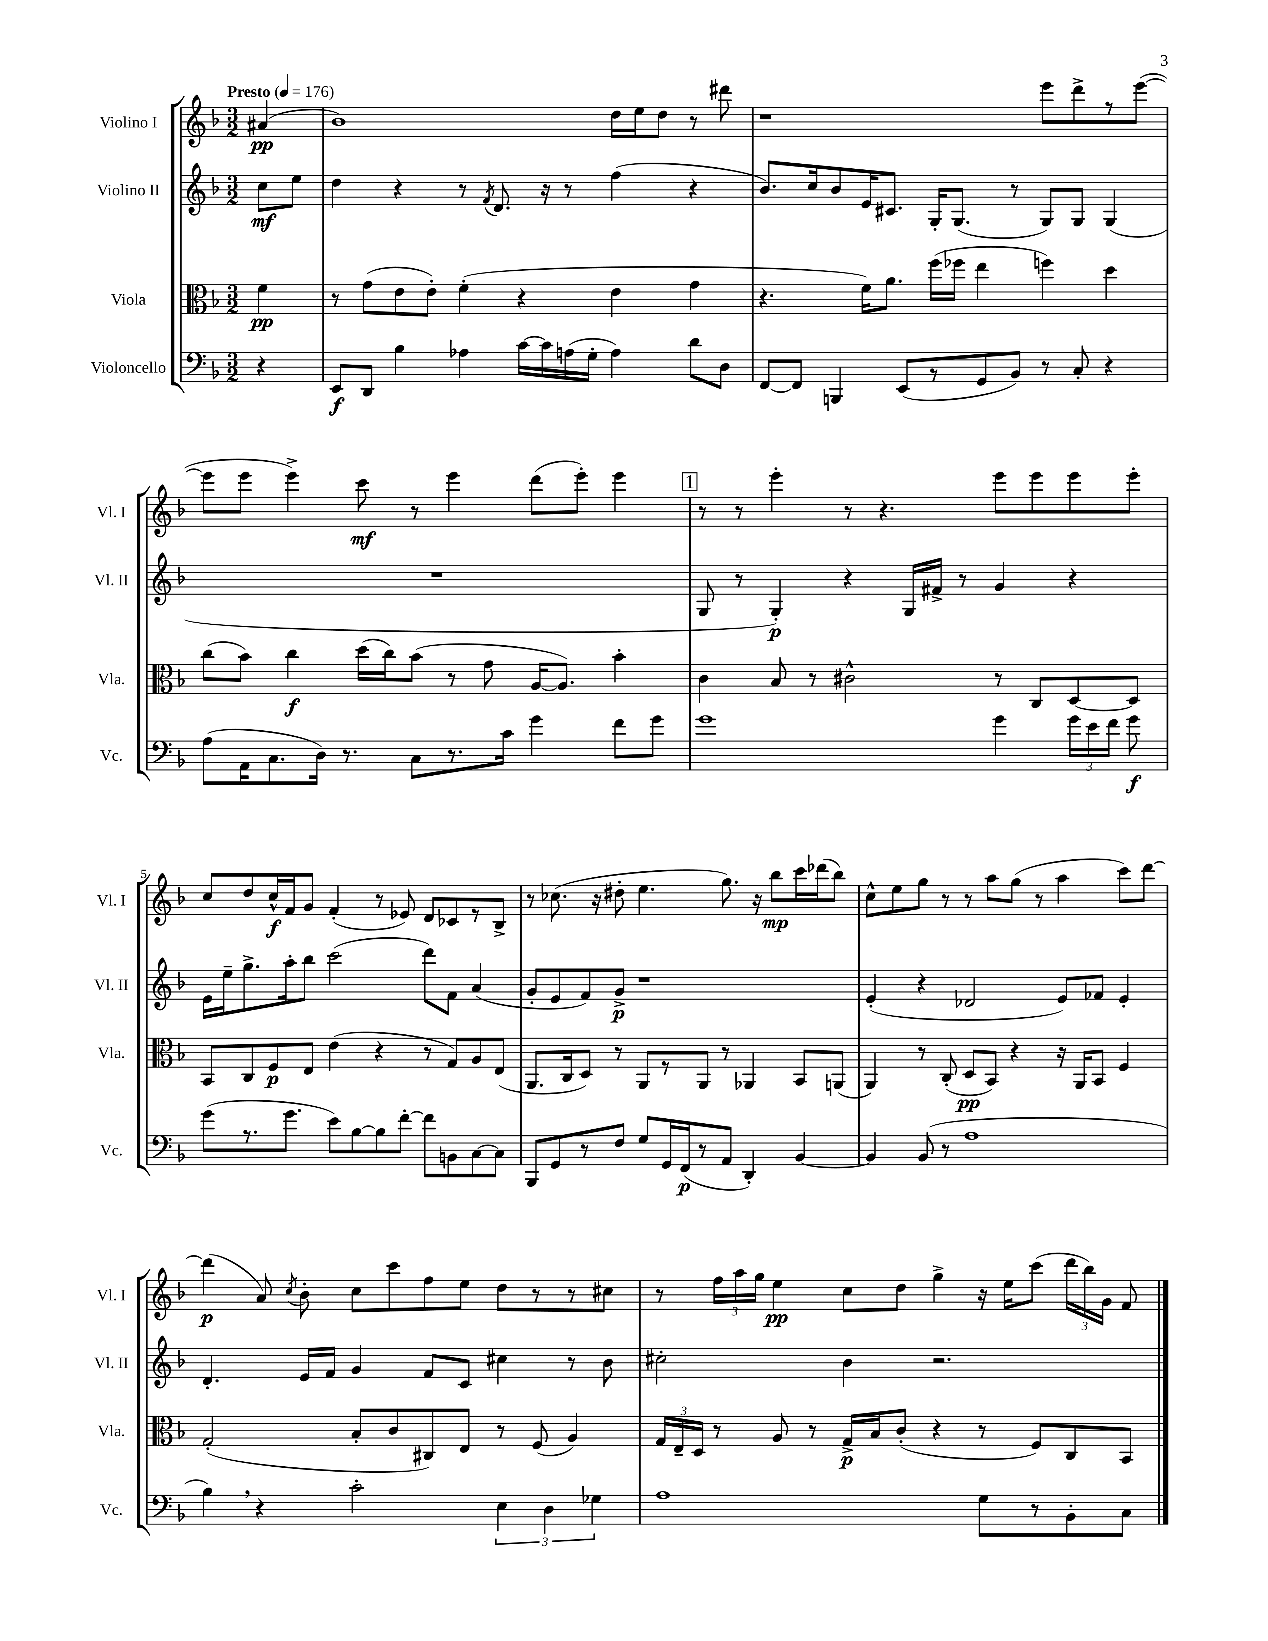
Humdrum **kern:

**kern	**kern	**kern	**kern
*staff4	*staff3	*staff2	*staff1
*clefF4	*clefC3	*clefG2	*clefG2
*k[b-]	*k[b-]	*k[b-]	*k[b-]
*M3/2	*M3/2	*M3/2	*M3/2
*MM176	*MM176	*MM176	*MM176
4r	4f	8cc	(4a#
.	.	8ee	.
=	=	=	=
8EE	8r	4dd	1b-)
8DD	(8g	.	.
4B-	8e	4r	.
.	8e')	.	.
4A-	(4f'	8r	.
.	.	8qf	.
.	.	8.d	.
[16c	4r	.	.
16c]	.	16r	.
(16A	.	8r	.
16G'	.	.	.
4A)	4e	(4ff	16dd
.	.	.	16ee
.	.	.	8dd
8d	4g	4r	8r
8D	.	.	8ddd#
=	=	=	=
[8FF	4.r	8.b-)	1r
8FF]	.	.	.
.	.	16cc	.
4BBB	.	8b-	.
.	16f)	16e	.
.	8.a	8.c#	.
(8EE	.	.	.
8r	(16ff	16G'	.
.	16ff-	(8.G	.
8GG	4ee	.	.
8BB-)	.	8r	.
8r	4ff)	8G)	8eee
8C'	.	8G	8ddd^
4r	4dd	(4G	8r
.	.	.	([8eee
=	=	=	=
(8A	(8cc	1.r	8eee]
16AA	8b-)	.	8eee
8.C	.	.	.
.	4cc	.	4eee^)
16D)	.	.	.
8.r	.	.	.
.	(16dd	.	8ccc
.	16cc)	.	.
8C	(8b-	.	8r
8.r	8r	.	4eee
.	8g	.	.
16c	.	.	.
4g	[16A	.	(8ddd
.	8.A])	.	.
.	.	.	8eee')
8f	4b-'	.	4eee
8g	.	.	.
=	=	=	=
1g	4c	8G	8r
.	.	8r	8r
.	8B-	4G')	4eee'
.	8r	.	.
.	2c#^^	4r	8r
.	.	.	4.r
.	.	16G	.
.	.	16f#^	.
.	.	8r	.
4g	8r	4g	8eee
.	8C	.	8eee
24g	[8D	4r	8eee
24e	.	.	.
24f	.	.	.
8g	8D]	.	8eee'
=	=	=	=
(8g	8BB-	16e	8cc
.	.	16ee~	.
8.r	8C	8.gg^	8dd
.	8F	.	16cc^^
8.g	.	16aa'	16f
.	8E	8bb-	8g
8e)	(4e	(2ccc	(4f'
[8B-	.	.	.
8B-]	4r	.	8r
[8f'	.	.	8e-)
8f]	8r	8ddd)	8d
8BB	8G)	8f	8c-
[8C	8A	(4a	8r
8C]	(8E	.	8B-^
=	=	=	=
8BBB-	8.AA	8g'	8r
8GG	.	8e	(8.cc-
.	16C	.	.
8r	8D)	8f)	.
.	.	.	16r
8F	8r	8g^	8dd#'
8G	8AA	1r	4.ee
16GG	8r	.	.
(16FF	.	.	.
8r	8AA	.	.
8AA	8r	.	8.gg)
4DD')	4AA-	.	.
.	.	.	16r
.	.	.	8bb-
[4BB-	8BB-	.	16ccc
.	.	.	(16ddd-
.	(8AA	.	8bb-)
=	=	=	=
4BB-]	4AA)	(4e'	8cc^^
.	.	.	8ee
(8BB-	8r	4r	8gg
8r	(8C'	.	8r
1A	8D	2d-	8r
.	8BB-)	.	8aa
.	4r	.	(8gg
.	.	.	8r
.	16r	8e)	4aa
.	16AA	.	.
.	8BB-	8f-	.
.	4F	4e'	8ccc)
.	.	.	[8ddd
=	=	=	=
4B-)	(2G'	4.d'	(4ddd]
4r	.	.	8a)
.	.	.	8qcc
.	.	16e	8b-'
.	.	16f	.
2c'	8B-'	4g	8cc
.	8c	.	8ccc
.	8C#)	8f	8ff
.	8E	8c	8ee
6E	8r	4cc#	8dd
.	(8F	.	8r
6D	.	.	.
.	4A)	8r	8r
6G-	.	.	.
.	.	8b-	8cc#
=	=	=	=
1A	24G	2cc#'	8r
.	24E~	.	.
.	24D	.	.
.	8r	.	24ff
.	.	.	24aa
.	.	.	24gg
.	8A	.	4ee
.	8r	.	.
.	16G^	4b-	8cc
.	16B-	.	.
.	(8c'	.	8dd
.	4r	2.r	4gg^
8G	8r	.	16r
.	.	.	16ee
8r	8F)	.	(8ccc
8BB-'	8C	.	24ddd
.	.	.	24bb-)
.	.	.	24g
8C	8BB-	.	8f
==	==	==	==
*-	*-	*-	*-
